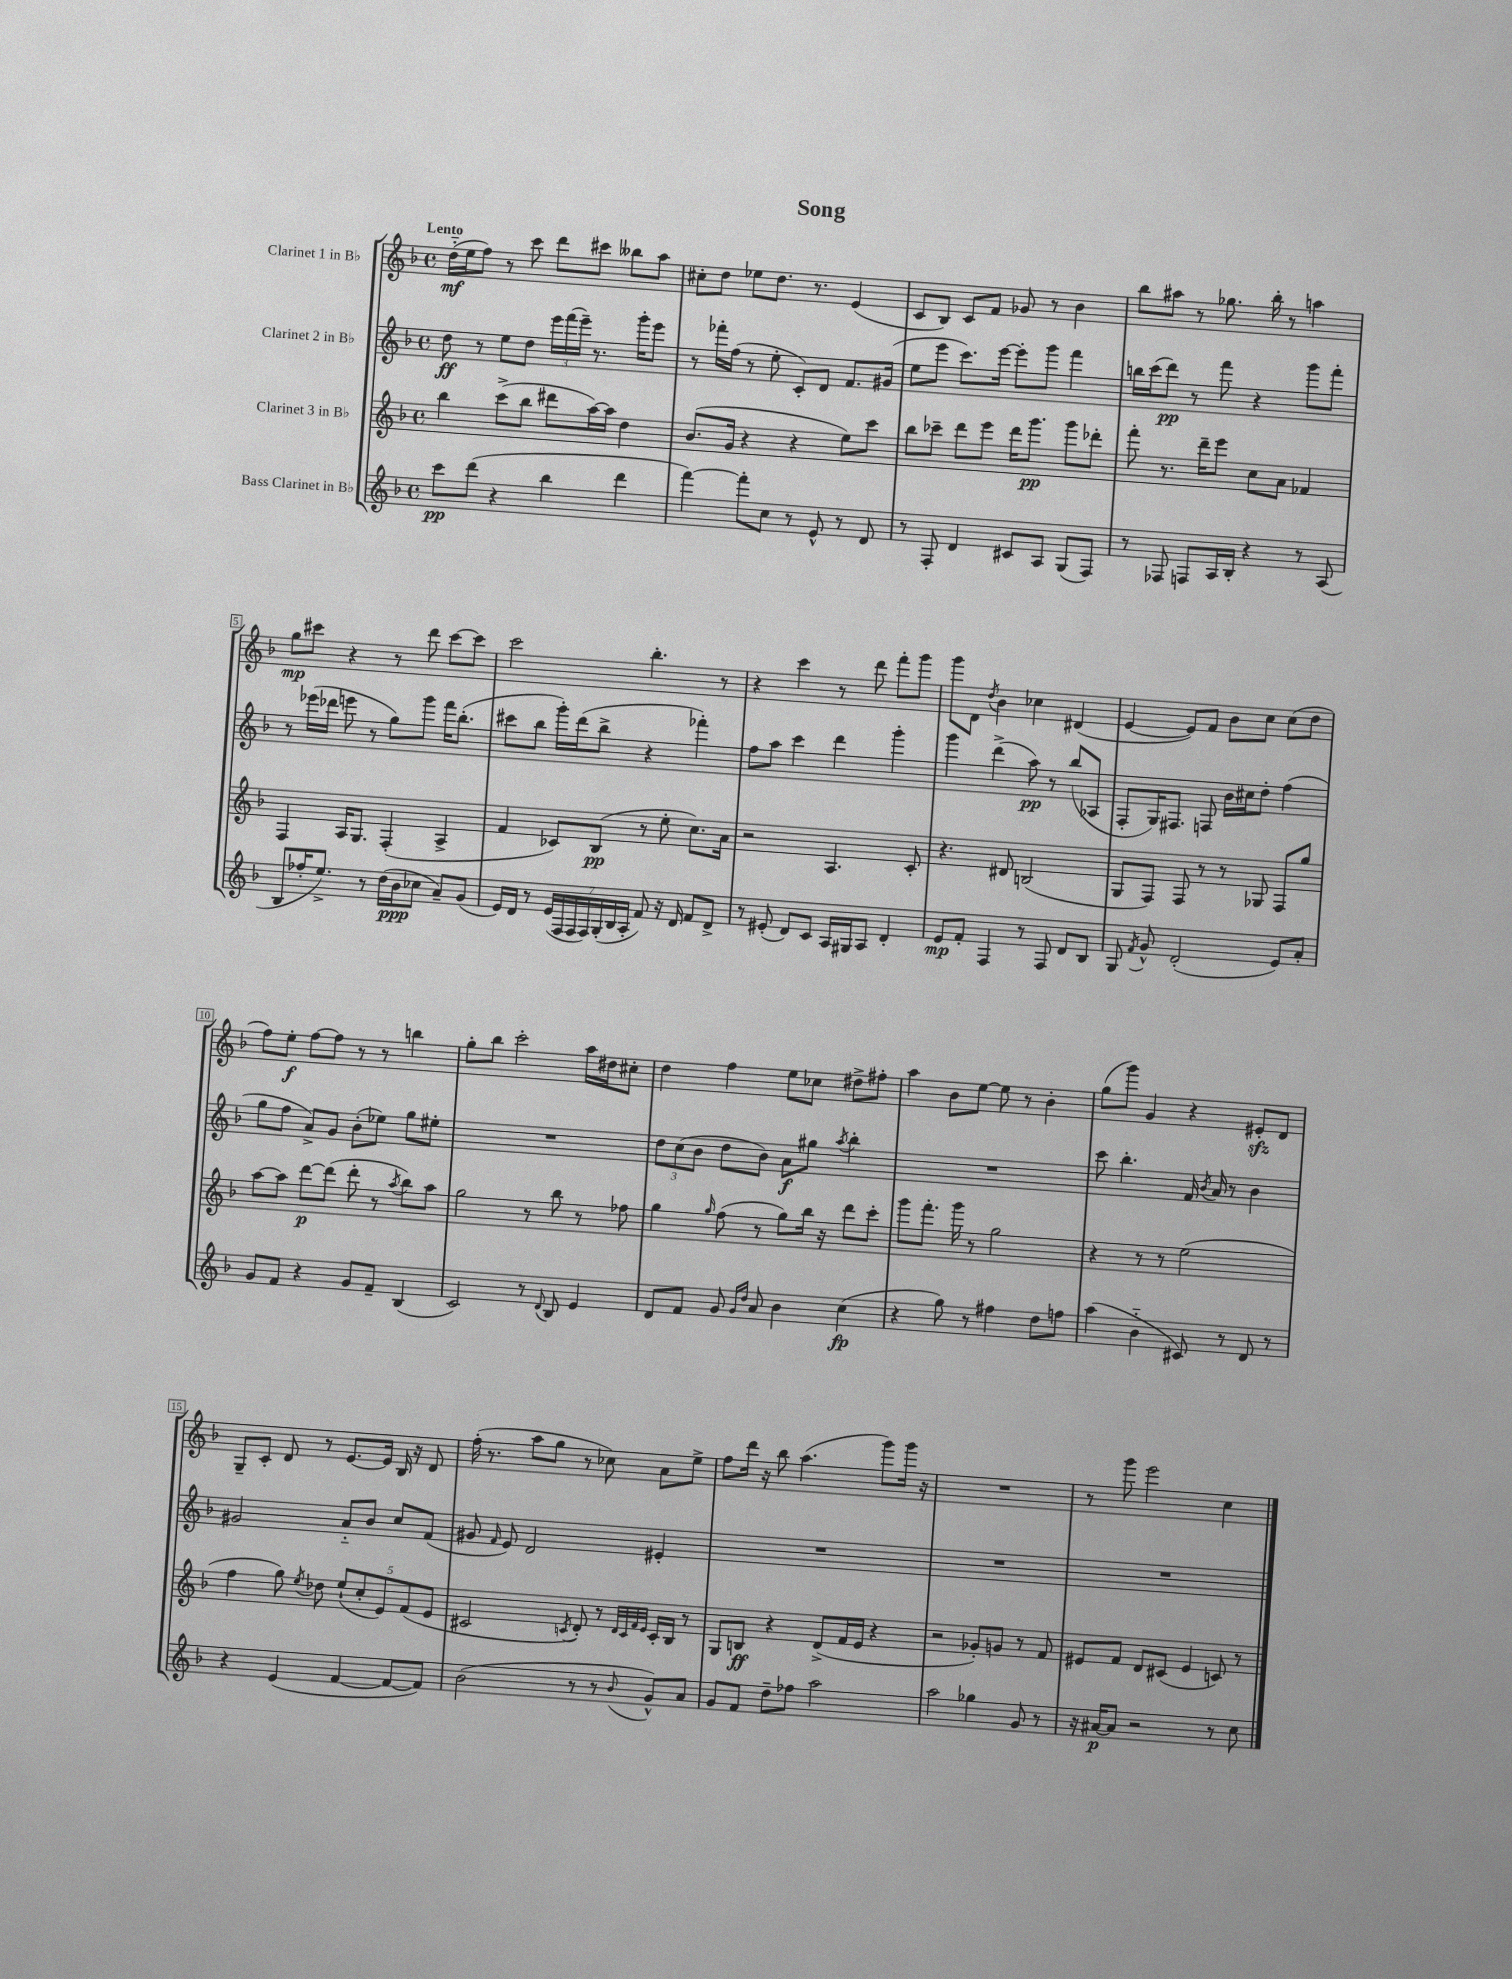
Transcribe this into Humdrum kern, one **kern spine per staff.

**kern	**kern	**kern	**kern
*staff4	*staff3	*staff2	*staff1
*clefG2	*clefG2	*clefG2	*clefG2
*k[b-]	*k[b-]	*k[b-]	*k[b-]
*M4/4	*M4/4	*M4/4	*M4/4
*met(c)	*met(c)	*met(c)	*met(c)
8ccc	4bb-	8dd	(16dd'~
.	.	.	16ee
(8ddd	.	8r	8ff)
4r	(8ccc^	8ee	8r
.	8bb-	8dd	8ccc
4bb-	8ddd#	24eee	8ddd
.	.	(24fff	.
.	.	24eee~)	.
.	[16aa)	8.r	8ccc#
.	16aa]	.	.
4ddd	4dd	.	8bb--
.	.	16ggg'	.
.	.	8eee	8aa
=	=	=	=
[4fff)	(8.b-	8r	8cc#'
.	.	16fff-'	8dd
.	16g	(16ff	.
8fff']	4r	8r	8ee-
8cc	.	8ee'	8.dd
8r	4r	8c')	.
.	.	.	8.r
8e^^	.	8d	.
8r	8ee)	8.f	(4e
8d	8ccc	.	.
.	.	(16g#	.
=	=	=	=
8r	8bb-	8ee	8c
8F'	8ccc-~	8eee	8B-)
4d	8ddd	8.ccc)	8c
.	8eee	.	8f
.	.	[16eee	.
8c#	16ddd	8eee']	8g-
.	8.ggg	.	.
8A	.	8ggg	8r
(8G	8ggg	4fff	4b-
8F)	8ddd-'	.	.
=	=	=	=
8r	8fff'	16bb	8bb-
.	.	(16ccc	.
8F-	8.r	8ddd)	8aa#
8F	.	8r	8r
.	16ddd~	.	.
16A	8eee	8fff	8.gg-
16B-'	.	.	.
4r	8cc	4r	.
.	.	.	16bb-'
.	8a	.	8r
8r	4f-	8ggg	4aa
(8A	.	8fff'	.
=	=	=	=
8B-	4F	8r	8gg
16ff-'	.	(16eee-	8ccc#
8.ee^)	.	16ddd-	.
.	16A	8eee	4r
.	8.G	.	.
8r	.	8r	.
(16dd	(4F'	8gg)	8r
16b-	.	.	.
8cc-	.	8ggg	8ddd
8a~)	4A^	16fff	[8ccc#
.	.	(8.bb-'	.
(8g	.	.	8ccc#]
=	=	=	=
16e)	4f	8ccc#	2ccc
16d	.	.	.
8r	.	8bb-	.
(28e	8c-)	16ggg')	.
28F	.	.	.
.	.	(16ddd	.
28F	.	.	.
28F)	.	.	.
.	(8B-	8bb-^	.
(28G'	.	.	.
28B-	.	.	.
28A'	.	.	.
8f)	8r	4r	4.bb-'
16r	8ee'	.	.
16d	.	.	.
8f	8.cc)	4fff-')	.
8d^	.	.	8r
.	16a	.	.
=	=	=	=
8r	2r	8ff	4r
(8e#'	.	8aa	.
8d)	.	4ccc	4ccc
8c	.	.	.
16A	4.A	4ddd	8r
16G#	.	.	.
8A	.	.	8ddd
4d'	.	4ggg'	8fff'
.	8c'	.	8ggg
=	=	=	=
8e	4.r	4ggg	8ggg
8f'	.	.	8d
.	.	.	8qdd
4F	.	(4ddd^	4b-
.	8d#	.	.
8r	(2B	8aa)	4cc-
8F	.	8r	.
8d	.	(8bb-	(4d#
8B-	.	8A-	.
=	=	=	=
8G	8G	8F'	[4e
8qf	.	.	.
8g^^	8F)	16G)	.
.	.	8.F#	.
(2d'	8F	.	8e])
.	8r	8F	8f
.	8r	16b-	8b-
.	.	16cc#	.
.	8G-	8dd'	8cc
8e)	8F	(4ff	(8cc
8a'	8gg	.	8dd
=	=	=	=
8g	[8aa	8gg	8ff)
8f	8aa]	8ff	8ee'
4r	[8ddd	8a^)	[8ff
.	(8ddd]	8g	8ff]
8g	8ddd'	(8b-'	8r
8f~	8r	8ee-)	8r
.	8qaa	.	.
(4B-	8bb-)	8gg	4bb
.	8aa	8ee#'	.
=	=	=	=
2c)	2gg	1r	8gg'
.	.	.	8bb-
.	.	.	2ccc'
8r	8r	.	.
8qqd	.	.	.
8B-	8bb-	.	.
4e	8r	.	16aa
.	.	.	16dd#
.	8ff-	.	8cc#'
=	=	=	=
8d	4gg	12dd	4dd
.	.	(12cc	.
8f	.	.	.
.	.	12b-	.
.	16qqgg	.	.
8g	(8ff	8dd	4ff
16qqg	.	.	.
16qqdd	.	.	.
8a	8r	8b-)	.
4b-	8gg)	8a	8ee
.	16bb-	8gg#	8cc-
.	16r	.	.
.	.	8qaa	.
(4cc	8ddd	4bb-'	8dd#^
.	8ccc'	.	8ff#'
=	=	=	=
4r	8ggg	1r	4aa
.	8.fff'	.	.
8gg)	.	.	8b-
.	16ggg	.	.
8r	8r	.	[8ee
4ff#	2gg	.	8ee]
.	.	.	8r
8dd	.	.	4b-'
8ff	.	.	.
=	=	=	=
(4aa	4r	8ccc	(8gg
.	.	4.bb-'	8ggg)
4b-'~	8r	.	4g
.	8r	.	.
8c#)	(2ee	16f	4r
.	.	8qb-	.
.	.	16a	.
8r	.	8r	.
8d	.	4b-	8e#'
8r	.	.	8d
=	=	=	=
4r	4ff	2g#	8G~
.	.	.	8c'
(4e	8gg)	.	8d
.	8qee	.	.
.	8dd-	.	8r
[4f	(10ee`	8a'~	[8.e
.	10cc'	.	.
.	.	8b-	.
.	.	.	16e]
.	10e)	.	.
8f_	.	8cc	16B-
.	(10f	.	.
.	.	.	16r
8f])	.	(8f	8d
.	10e	.	.
=	=	=	=
(2b-	2c#	8g#	(16ff'
.	.	.	8.r
.	.	16qqf	.
.	.	8e)	.
.	.	2d	8aa
.	.	.	8gg
.	8qc	.	.
8r	8d')	.	8r
8r	8r	.	8cc-)
.	32qqd	.	.
.	32qqc	.	.
.	32qqf	.	.
8qqb-	32qqe	.	.
8g^^)	16c'	4e#'	8a
.	16B-	.	.
8a	8r	.	8ee^
=	=	=	=
8g	8G	1r	8ff
8f	8B	.	16ddd
.	.	.	16r
8dd~	4r	.	8bb-
8ff-	.	.	(4.aa
2aa	(8d^	.	.
.	16f	.	.
.	16e	.	.
.	4r	.	8ggg)
.	.	.	16ggg
.	.	.	16r
=	=	=	=
2aa	2r	1r	1r
4gg-	8g-')	.	.
.	8g	.	.
8g	8r	.	.
8r	8f	.	.
=	=	=	=
16r	8e#	1r	8r
[16a#	.	.	.
8a#]	8f	.	8ggg
2r	8d	.	2eee
.	(8c#	.	.
.	4e#	.	.
8r	8c)	.	4cc
8cc	8r	.	.
==	==	==	==
*-	*-	*-	*-
